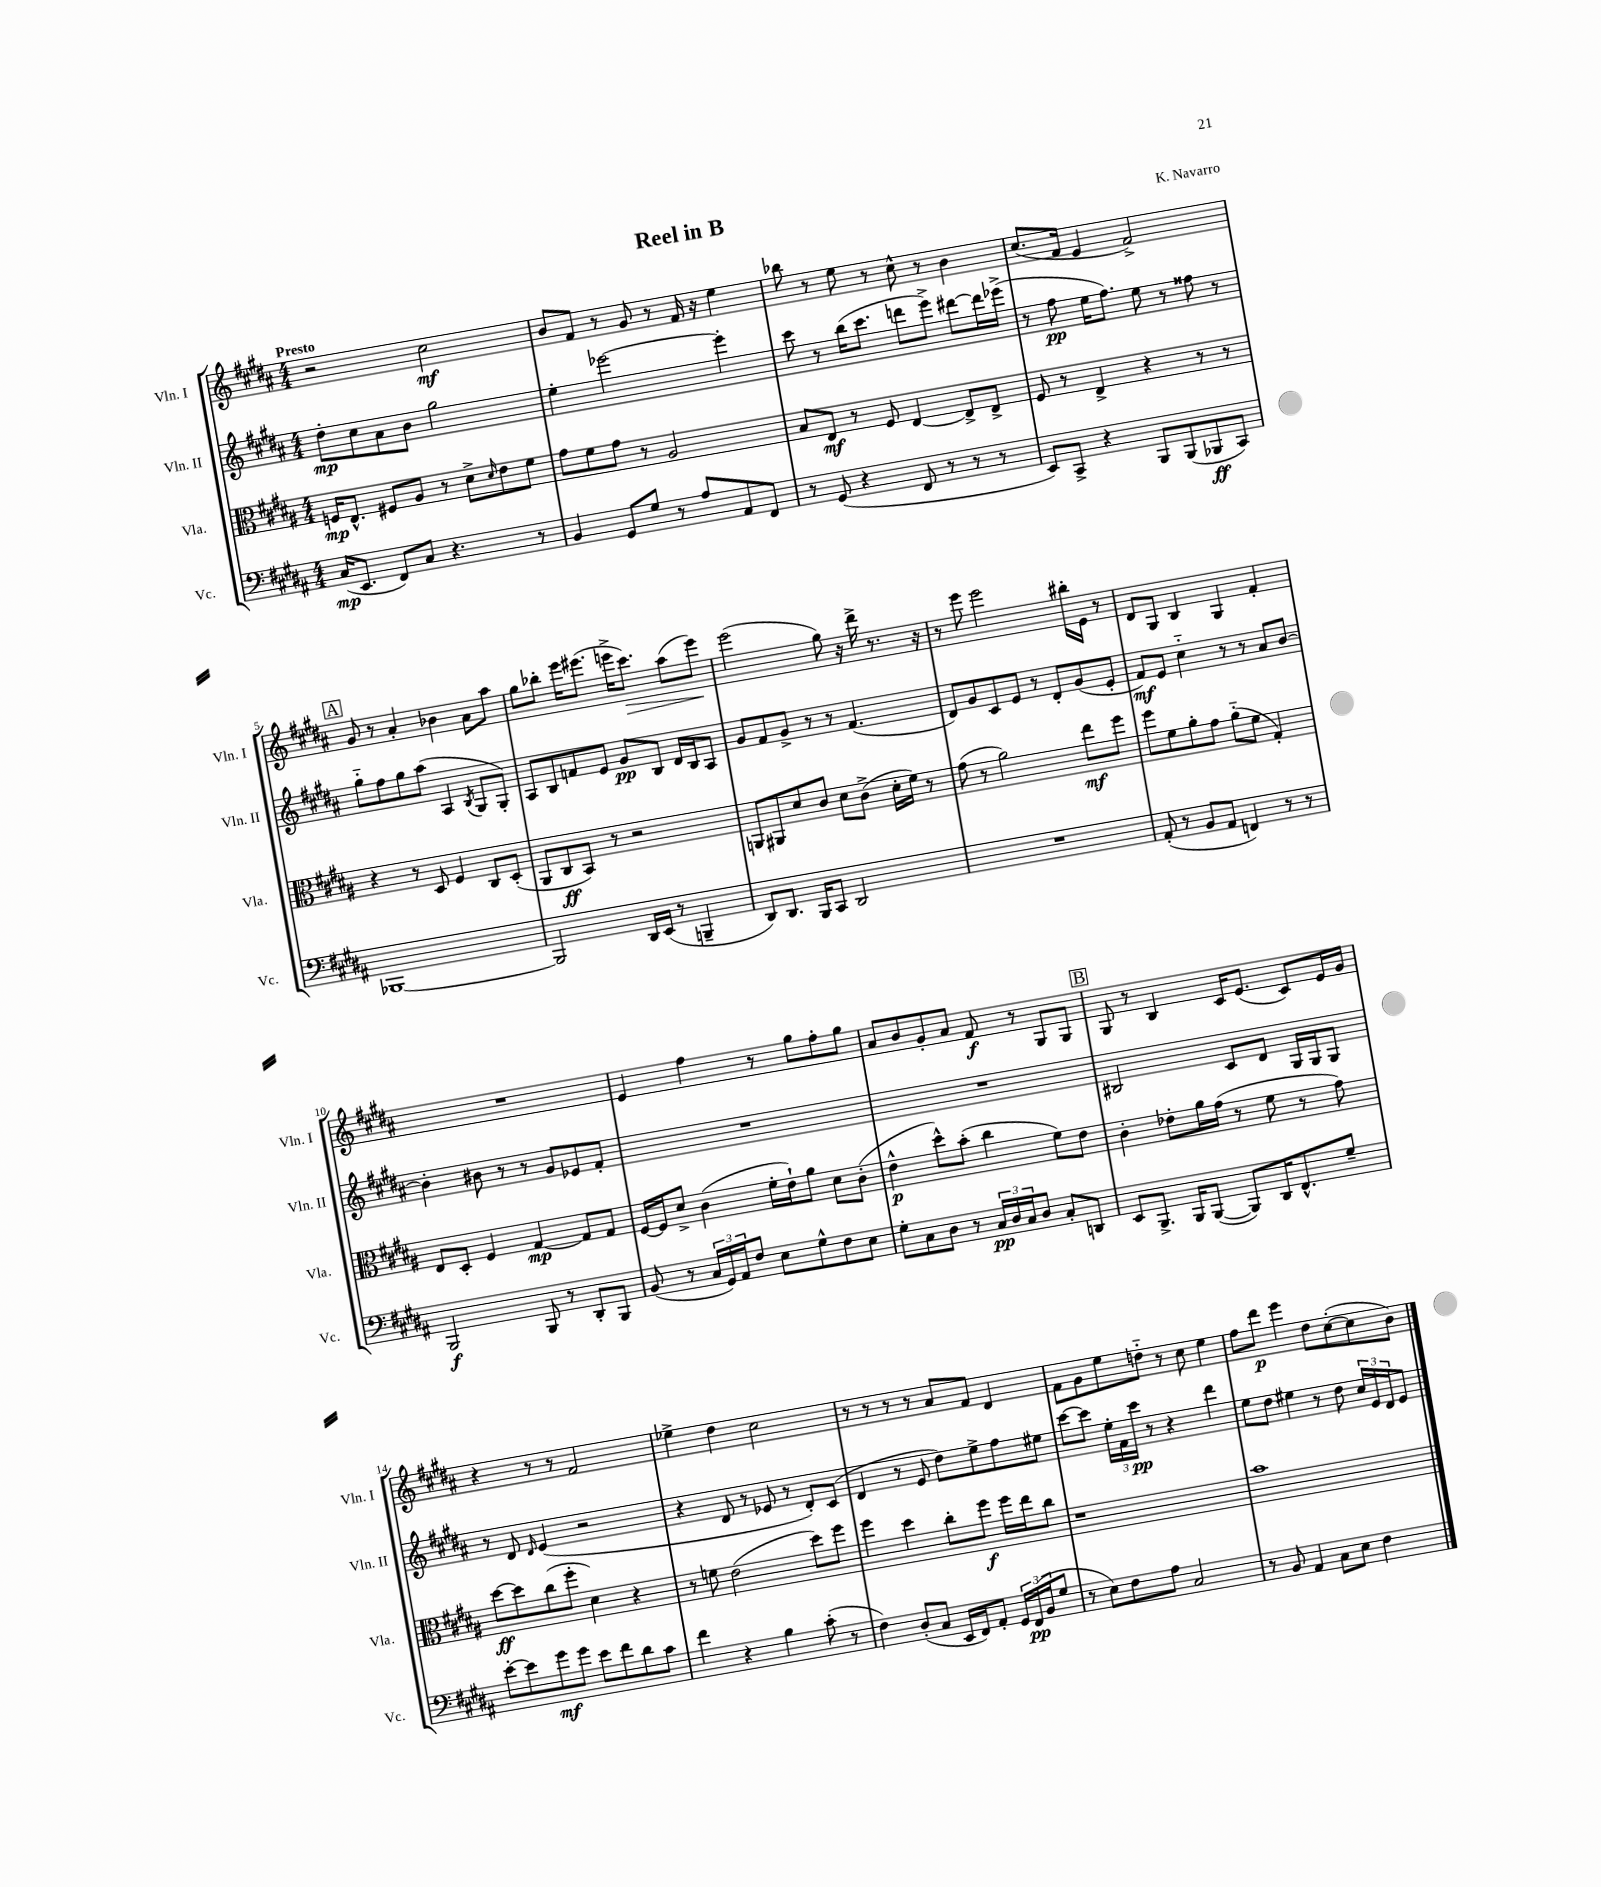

**kern	**kern	**kern	**kern
*staff4	*staff3	*staff2	*staff1
*clefF4	*clefC3	*clefG2	*clefG2
*k[f#c#g#d#a#]	*k[f#c#g#d#a#]	*k[f#c#g#d#a#]	*k[f#c#g#d#a#]
*M4/4	*M4/4	*M4/4	*M4/4
(16C#	16F	8dd#'	2r
8.EE	8.E^^	.	.
.	.	8cc#	.
8FF#)	8F#	8a#	.
8C#	8A#	8b	.
4.r	8r	2gg#	2cc#
.	8d#^	.	.
.	16qqd#	.	.
.	8e	.	.
8r	8f#	.	.
=	=	=	=
4BB	8g#	4ee'	8b
.	8f#	.	8f#
8GG#	8g#	[2eee-	8r
8G#	8r	.	8g#
8r	2A#	.	8r
8A#	.	.	16f#
.	.	.	16r
8AA#	.	4eee-']	4ee
8FF#	.	.	.
=	=	=	=
8r	8B	8ccc#	8bb-
(8GG#	8E	8r	8r
4r	8r	(16bb	8ee
.	.	8.ccc#	.
.	8F#	.	8r
8FF#	[4E	8ddd	8cc#^^
8r	.	8eee^)	8r
8r	8E^]	[8ddd#	4b
8r	8E^	16ddd#]	.
.	.	(16eee-^	.
=	=	=	=
8EE)	8F#	8r	(8.cc#
8CC#^	8r	8ff#	.
.	.	.	16f#
4r	4E^	16ee	4e
.	.	8.ff#)	.
8BBB	4r	8ee	2f#^)
(8BBB	.	8r	.
8BBB-	8r	8ff##	.
8CC#)	8r	8r	.
=	=	=	=
[1BBB-	4r	8gg#'~	8g#
.	.	8ff#	8r
.	8r	8gg#	4a#'
.	8D#	(8aa#	.
.	4F#	4A#	4b-
.	.	8qB	.
.	8C#	8G#	8a#
.	(8D#'	8G#')	8aa#
=	=	=	=
2BBB-]	8AA#	8A#	8gg#
.	8C#	8B	8bb-'
.	8BB)	8f	16eee
.	.	.	(8.eee#
.	8r	8e	.
16DD#	2r	8g#	16eee^
(16EE	.	.	8.ccc#)
8r	.	8B	.
4BBB~	.	16d#	(8aa#
.	.	16B	.
.	.	8A#	8eee)
=	=	=	=
8DD#)	8AA	8g#	(2eee
8.DD#	8AA#	8f#	.
.	8d#	8g#^	.
16BBB	.	.	.
8CC#	8c#	8r	.
2DD#	8d#	8r	8gg#)
.	(8c#^	(4.f#	16r
.	.	.	16ddd#^
.	16d#'	.	8.r
.	16f#)	.	.
.	8r	.	.
.	.	.	16r
=	=	=	=
1r	(8g#	8d#)	8r
.	8r	8g#	8eee
.	2a#)	8c#	2eee
.	.	8e	.
.	.	8r	.
.	.	8d#'	.
.	8ee	(8g#	16bb#'
.	.	.	16e
.	8ff#	8e'	8r
=	=	=	=
(8AA#'	8ff#	8f#)	8d#
8r	8f#	8e	8G#
8BB	8a#'	4cc#'~	4B
8AA#	8g#	.	.
4FF)	(8a#'~	8r	4G#
.	8f#	8r	.
8r	4G#')	8a#	4f#'
8r	.	[8b	.
=	=	=	=
2BBB	8E	4b']	1r
.	8D#'	.	.
.	4F#	8b#	.
.	.	8r	.
8BBB	[4G#	8r	.
8r	.	8g#	.
8DD#'	8G#]	8e-	.
8BBB	8G#	8f#'	.
=	=	=	=
(8BB	[16F#	1r	4e
.	16F#]	.	.
8r	8d#^	.	.
24C#	(4c#	.	4ff#
24GG#)	.	.	.
24AA#	.	.	.
8F#	.	.	.
8E	16f#'	.	8r
.	16e`)	.	.
8G#^^	8a#	.	8gg#
8F#	8d#	.	8ff#'
8E	(8c#'	.	8gg#
=	=	=	=
8G#'	4e^^	1r	8a#
8C#	.	.	8b
8D#	8dd#^^)	.	8g#'
8r	(8b'	.	8a#
24C#	4cc#	.	8f#
24D#	.	.	.
24C#	.	.	.
8D#	.	.	8r
8C#'	8f#)	.	8G#
8DD	8e	.	8G#
=	=	=	=
8EE	4c#'	2B#	8G#
8.BBB^	.	.	8r
.	8e-'	.	4B
16BBB	.	.	.
([8BBB	16a#	.	.
.	(16g#	.	.
8BBB])	8r	8c#	16c#
.	.	.	(8.e
16DD#	8f#	8d#	.
8.FF#^^	.	.	.
.	8r	16G#	8c#)
.	.	16G#	.
8G#~	8g#)	8G#	16e
.	.	.	16g#
=	=	=	=
[8e'	[8dd#	8r	4r
8e]	8dd#]	8d#	.
.	.	16qqd#	.
8g#	(8cc#	(4e	8r
8g#	8ff#'	.	8r
8e	4d#)	2r	2f#
8f#	.	.	.
8d#	4r	.	.
8c#	.	.	.
=	=	=	=
4f#	8r	4r	4ee-^
.	8f	.	.
4r	(2e	8d#	4dd#
.	.	8r	.
4B	.	8e-	2cc#
.	.	8r	.
(8c#'	8dd#)	8d#')	.
8r	8ff#	(8c#	.
=	=	=	=
4F#)	4ff#	4d#	8r
.	.	.	8r
(8D#'	4dd#	8r	8r
8C#	.	8e	8r
16EE	8cc#'	8dd#)	8a#
16FF#)	.	.	.
8AA#'	8ff#	8ee^	8f#
24GG#	16ff#	8ff#	4d#
(24FF#	.	.	.
.	16ee	.	.
24BB	.	.	.
8G#	8cc#	8ee#	.
=	=	=	=
8r	1r	[8ccc#	8f#
8E)	.	8ccc#]	8g#
8F#	.	24ee'	8ee
.	.	24f#	.
.	.	24ccc#	.
8A#	.	8r	8dd'~
2C#	.	4r	8r
.	.	.	8cc#
.	.	4ddd#	4ee
=	=	=	=
8r	1b	8ee	8ff#
8BB	.	8dd#	8ddd#
4AA#	.	4ee#	4eee
8C#	.	8r	8dd#
8E	.	8dd#	([8cc#'
4F#	.	24cc#	8cc#]
.	.	24e	.
.	.	24d#	.
.	.	8e	8b)
==	==	==	==
*-	*-	*-	*-
